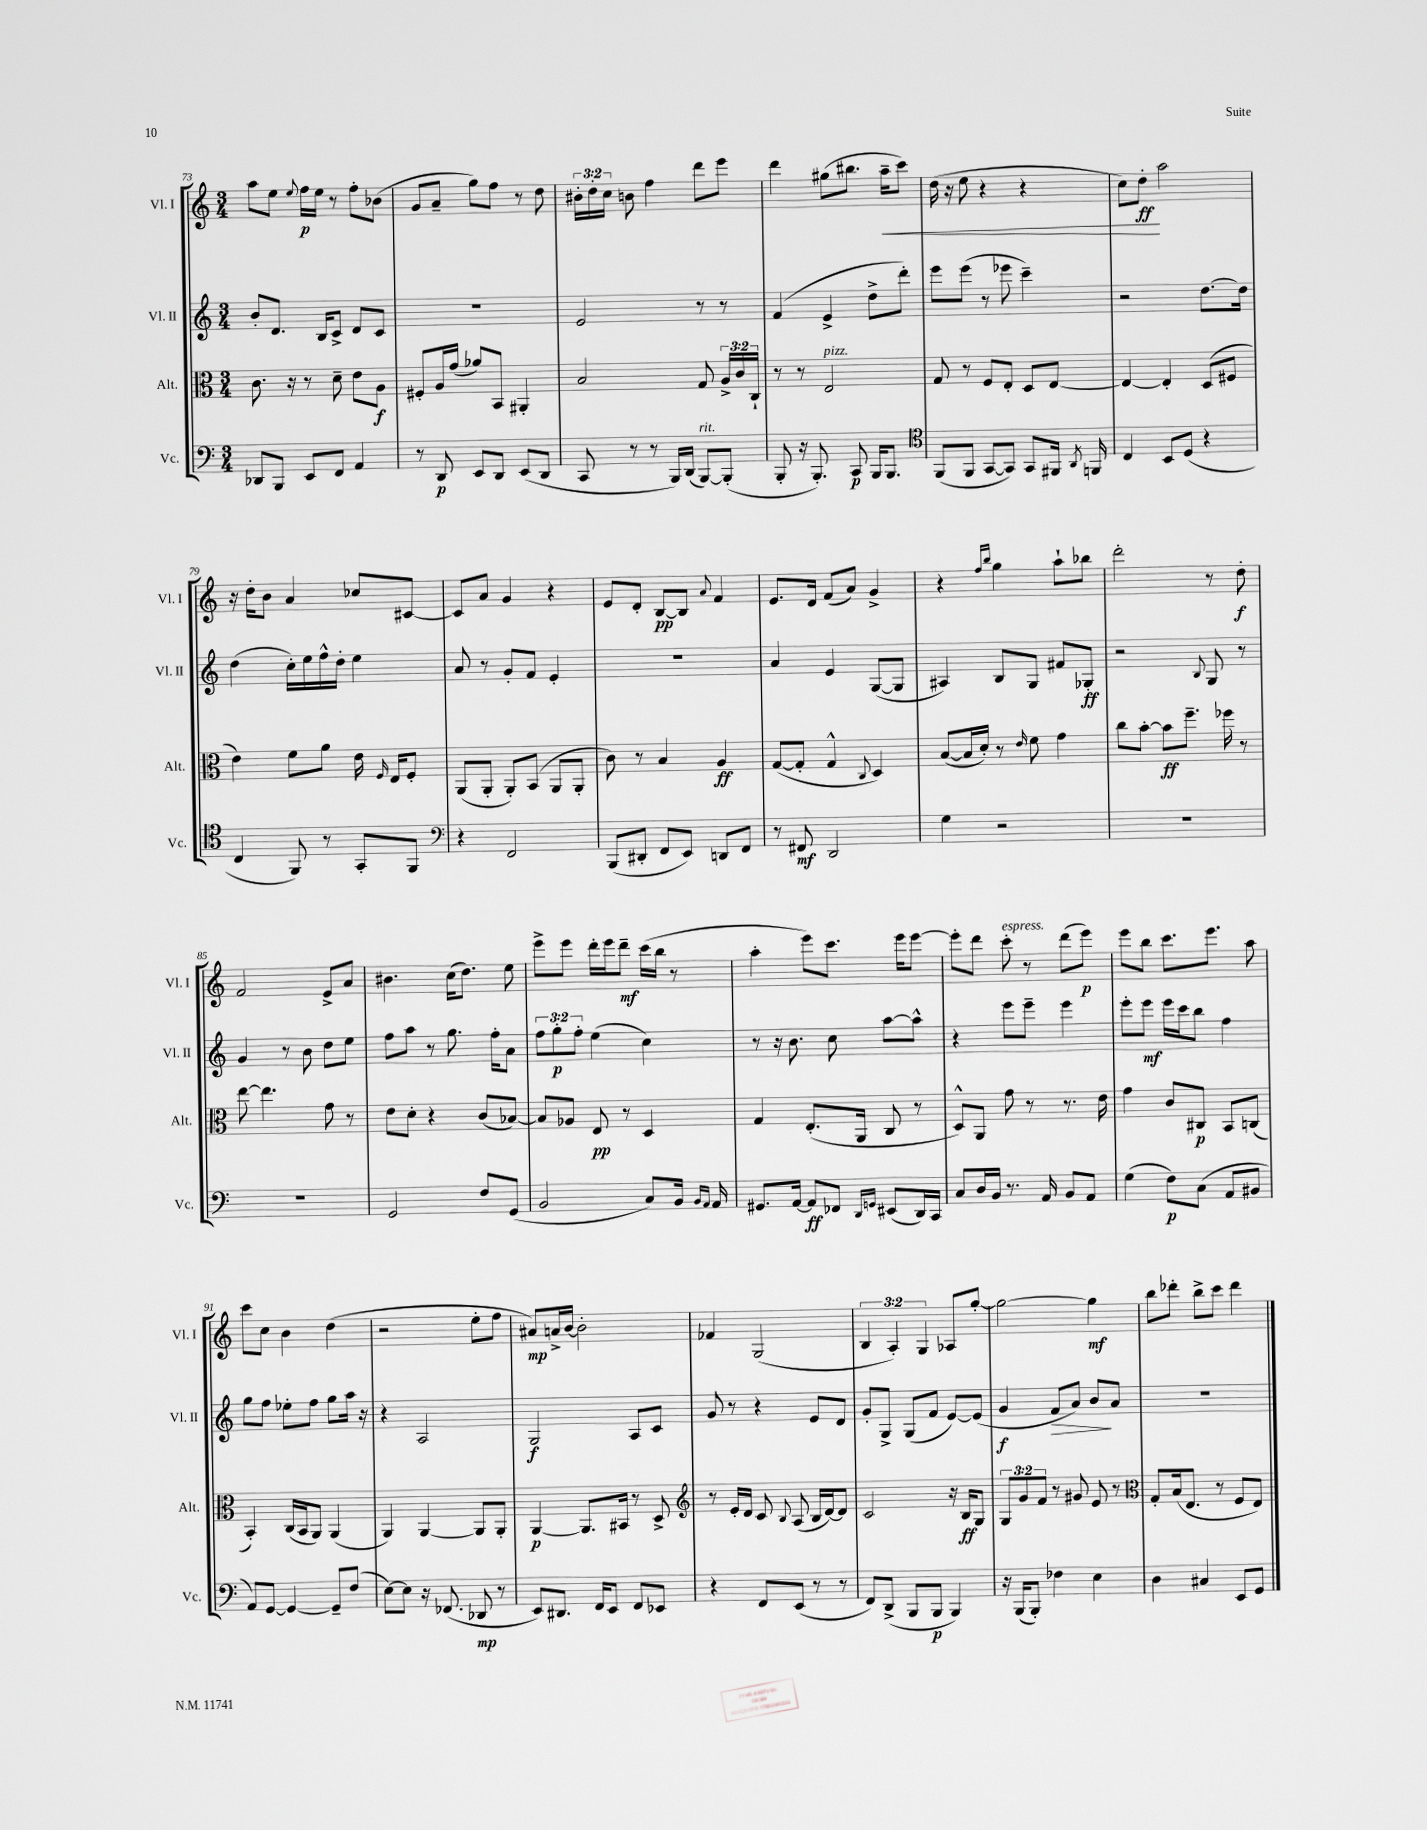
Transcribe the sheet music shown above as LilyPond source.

<<
\new StaffGroup <<
\new Staff = "s0" \with { instrumentName = "Vl. I" shortInstrumentName = "Vl. I" } {
    \clef treble \key c \major \numericTimeSignature \time 3/4 \override Staff.TupletNumber.text = #tuplet-number::calc-fraction-text
    \autoBeamOff a''8[ e''8] \appoggiatura { e''8 } f''16[\p e''16] r8 f''8[-. bes'8]( |
    g'8[ a'8]-- g''8[) f''8] r8 d''8 |
    \tuplet 3/2 { bis'16[-. d''16-. c''16] } b'8 f''4 d'''8[ e'''8] |
    d'''4 gis''8[( bis''8.] a''16[--\< c'''8]) |
    d''16( r16 e''8 r4 r4 |
    c''8[) d''8]-.\ff\! a''2 |
    r16 d''16[-. b'8] a'4 ces''8[ cis'8]~ |
    cis'8[ a'8] g'4 r4 |
    e'8[ d'8]-. b8[~\pp b8] \appoggiatura { a'8 } f'4 |
    e'8.[ d'16] f'8[( a'8]) g'4-> |
    r4 \grace { f''16[ b''16] } g''4 a''8[-! bes''8] |
    d'''2-. r8 d''8-.\f |
    f'2 e'8[-> a'8] |
    bis'4. c''16[( d''8.]) e''8 |
    e'''8[-> e'''8] d'''16[-. e'''16 d'''8]--\mf c'''16[( b''16] r8 |
    a''4-. e'''8[) c'''8.] e'''16[ e'''8]~ |
    e'''8[-. d'''8] c'''8-.^\markup { \italic "espress." } r8 d'''8[( e'''8]\p) |
    e'''8[ b''8] c'''8.[ e'''8.] a''8 |
    c'''8[ c''8] b'4 d''4( |
    r2 e''8[-. f''8] |
    ais'8[\mp) a'16-> b'16]~ b'2-. |
    fes'4 g2( |
    \tuplet 3/2 { b4 a4-.) g4 } aes8[ g''8]~-. |
    g''2~ g''4\mf |
    b''8[ des'''8]-. b''8[-> c'''8] des'''4 \bar "|." |
}
\new Staff = "s1" \with { instrumentName = "Vl. II" shortInstrumentName = "Vl. II" } {
    \clef treble \key c \major \numericTimeSignature \time 3/4 \override Staff.TupletNumber.text = #tuplet-number::calc-fraction-text
    \autoBeamOff b'8[-. d'8.] b16[ c'8]-> d'8[ c'8] |
    R2. |
    e'2 r8 r8 |
    f'4( e'4-> d''8[-> d'''8]-.) |
    e'''8[ e'''8]( r8 ees'''8 c'''4--) |
    r2 d''8.[~ d''16] |
    d''4( c''16[-.) e''16 f''16-^ d''16]-. e''4 |
    a'8 r8 g'8[-. f'8] e'4-. |
    R2. |
    a'4 e'4 g8[~( g8] |
    ais4) b8[ g8] fis'8[ ges8]-.\ff |
    r2 \appoggiatura { b8 } g8 r8 |
    g'4 r8 b'8 d''8[ e''8] |
    f''8[ a''8] r8 g''8. f''16[-. a'8] |
    \tuplet 3/2 { f''8[ g''8-.\p f''8]-. } e''4( c''4) |
    r8 r16 b'8. c''8 a''8[~ a''8]-^ |
    r4 e'''8[ e'''8]-- e'''4 |
    e'''8[-. e'''8]\mf e'''16[ c'''16 b''8] f''4 |
    g''8[ f''8] ees''8[-. f''8] g''8[ a''16] r16 |
    r4 a2 |
    g2\f a8[ c'8] |
    g'8 r8 r4 e'8[ d'8] |
    g'8[-. g8]-> g8[( f'8] e'8[~) e'8]( |
    g'4\f f'8[\> a'8]) b'8[\! a'8] |
    R2. \bar "|." |
}
\new Staff = "s2" \with { instrumentName = "Alt." shortInstrumentName = "Alt." } {
    \clef alto \key c \major \numericTimeSignature \time 3/4 \override Staff.TupletNumber.text = #tuplet-number::calc-fraction-text
    \autoBeamOff c'8. r16 r8 d'8-- e'8[ a8]\f |
    fis8[-. a16 g'16]( aes'8[) b,8] ais,4-. |
    b2 g8 \tuplet 3/2 { a16[-> c'16 c16]-! } |
    r8 r8 e2^\markup { \italic "pizz." } |
    g8 r8 f8[ e8]-. d8[ e8]~ |
    e4~ e4-. d8[( fis8] |
    e'4) f'8[ a'8] e'16 \grace { f16 } e16[ f8]-. |
    a,8[( a,8]-. a,8[-.) b,8]( a,8[ a,8]-. |
    c'8) r8 b4 a4\ff |
    g8[~( g8]-. g4-^ \appoggiatura { c8 } d4) |
    b8[~( b16 d'16]-.) r8 \grace { e'16 } f'8 g'4 |
    c''8[ b'8]~-. b'8[\ff f''8.]-- fes''16 r8 |
    e''8~ e''4. g'8 r8 |
    e'8[ d'8]-. r4 c'8[( bes8]~) |
    bes8[ aes8] e8\pp r8 d4 |
    g4 e8.[-.( a,16] c8 r8 |
    d8[-^) a,8] g'8 r8 r8. e'16 |
    g'4 c'8[ cis8]\p b,8[ c8]( |
    b,4-.) c16[( b,16 a,8]) a,4( |
    a,4) a,4~ a,8[ a,8]-. |
    a,4~\p a,8.[ bis,16] r8 d8-> |
    \clef treble r8 e'16[-. d'16] c'8 \appoggiatura { b8 } a8( b16[ d'16~) d'8] |
    c'2 r16 b16[\ff g8] |
    \tuplet 3/2 { g8[ g'8 f'8] } r8 gis'8 e'8 r8 |
    \clef alto g8[-. b16( e8.] r8 f8[ e8]) \bar "|." |
}
\new Staff = "s3" \with { instrumentName = "Vc." shortInstrumentName = "Vc." } {
    \clef bass \key c \major \numericTimeSignature \time 3/4
    \autoBeamOff des,8[ b,,8] e,8[ f,8] a,4 |
    r8 d,8\p e,8[ d,8] e,8[( d,8] |
    c,8 r8 r8 b,,16[) d,16]( b,,8[~^\markup { \italic "rit." }) b,,8]-.( |
    b,,8-. r16 b,,8.-.) c,8\p b,,16[ b,,8.] |
    \clef tenor f,8[( f,8] g,8[~ g,8]) g,8[ fis,16] \acciaccatura { a,8 } f,16 |
    c4 b,8[ d8]( r4 |
    c4 f,8) r8 g,8[-. f,8] |
    \clef bass r4 f,2 |
    b,,8[( dis,8]-. f,8[ e,8]) d,8[ f,8] |
    r8 fis,8\mf d,2 |
    g4 r2 |
    R2. |
    R2. |
    g,2 f8[ g,8]( |
    b,2 c8[) b,16] \grace { b,16[ a,16] } a,16 |
    gis,8.[ a,16]~ a,8[\ff fes,8] \grace { d,16[ g,16] } eis,8[( d,16) c,16] |
    c8[ d16 b,16] r8. a,16 b,8[ a,8] |
    g4( f8[\p) c8]( a,8[ bis,8] |
    a,8[) g,8]~ g,4~ g,8[-- f8]( |
    e8[~) e8] r16 fes,8.( des,8\mp r8 |
    e,8[) dis,8.] f,16[ e,8] f,8[ ees,8] |
    r4 f,8[ e,8]( r8 r8 |
    f,8[) d,8]->( b,,8[ b,,8]\p b,,4) |
    r16 b,,16[( b,,8]-.) fes4 e4 |
    d4 cis4 e,8[ g,8] \bar "|." |
}
>>
>>
\layout { \context { \Score currentBarNumber = #73 } }
